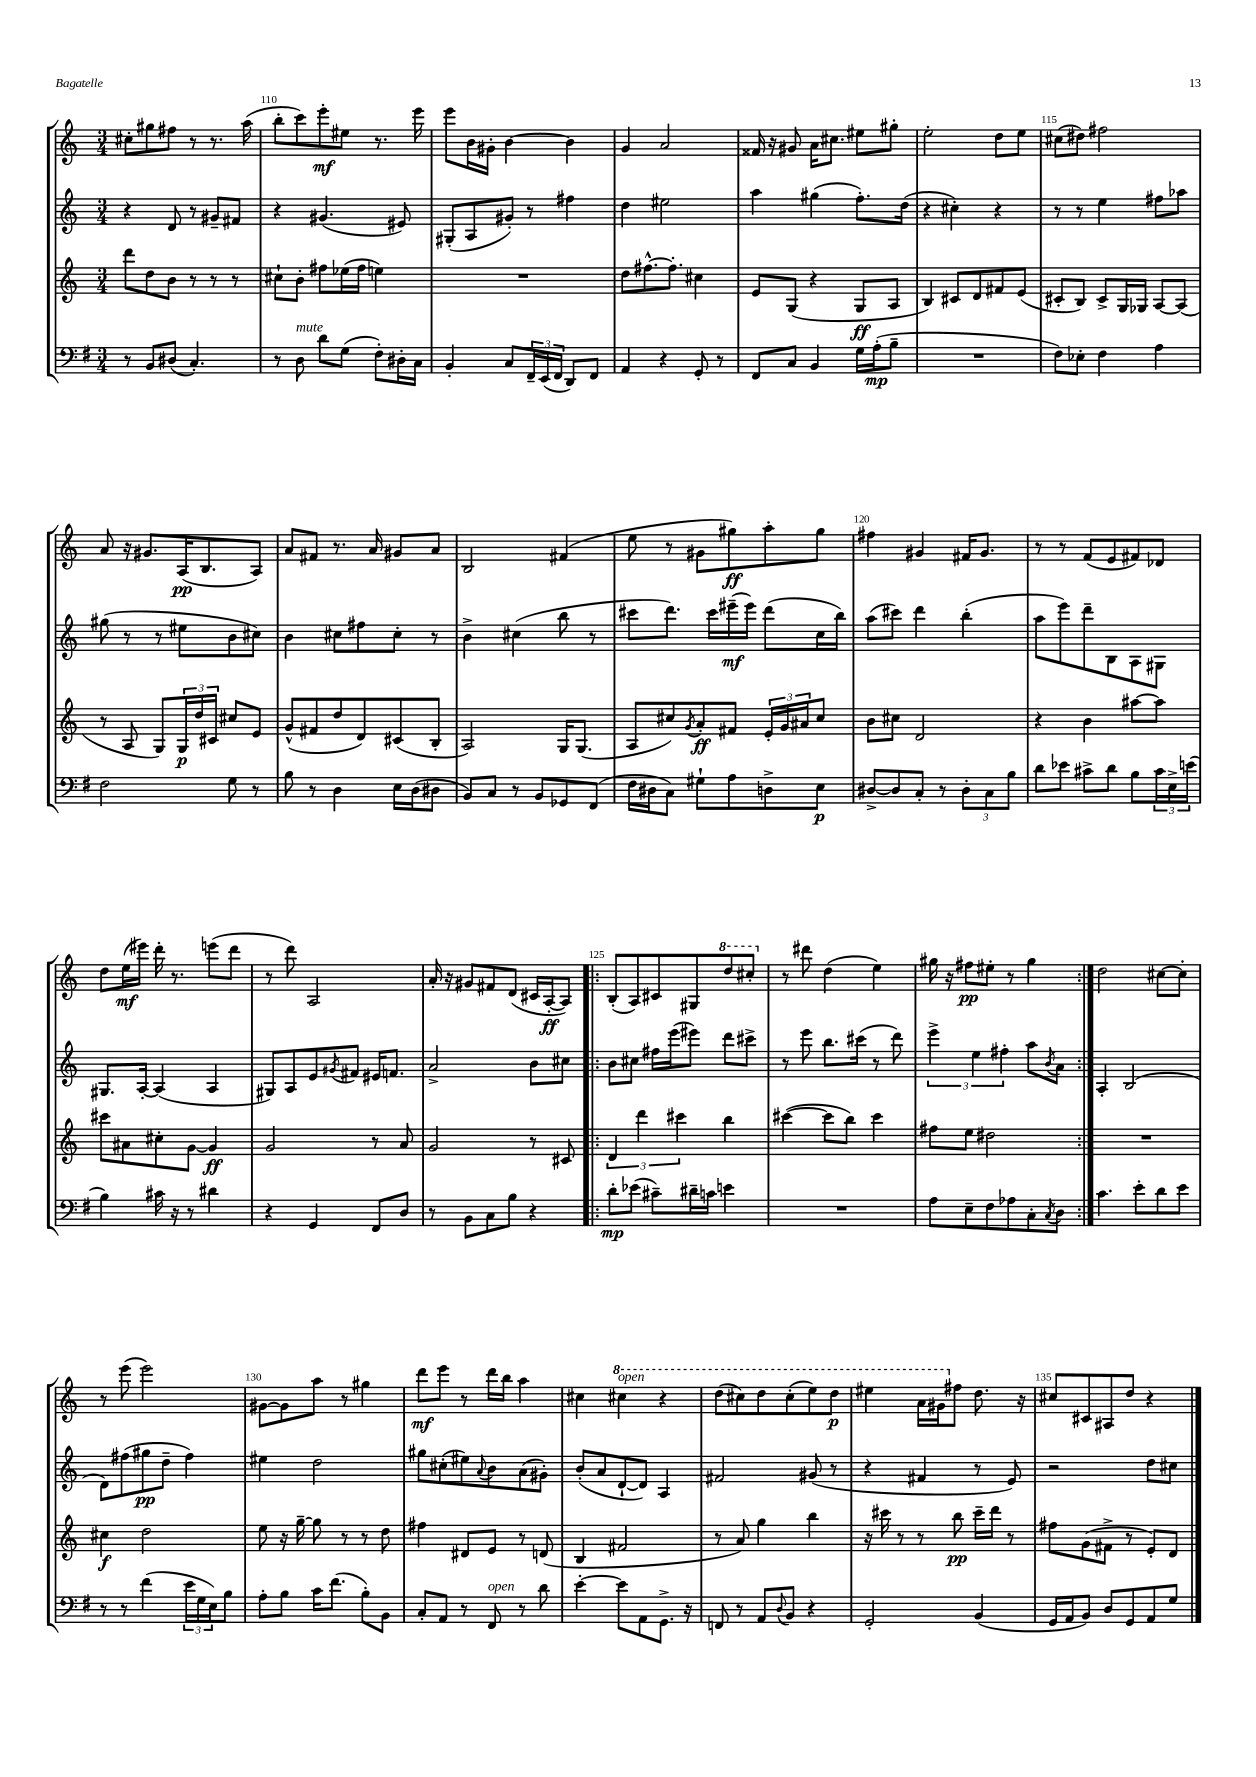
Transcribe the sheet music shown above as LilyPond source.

<<
\new StaffGroup <<
\new Staff = "s0" {
    \clef treble \key c \major \numericTimeSignature \time 3/4
    cis''8-. gis''8 fis''8 r8 r8. a''16( |
    b''8-. c'''8) e'''8-.\mf eis''8 r8. e'''16 |
    e'''8 b'16 gis'16-. b'4~ b'4 |
    g'4 a'2 |
    fisis'16 r16 gis'8 a'16 cis''8. eis''8 gis''8-. |
    e''2-. d''8 e''8 |
    cis''8( dis''8) fis''2 |
    a'8 r16 gis'8. a16\pp( b8. a8) |
    a'8 fis'8 r8. a'16 gis'8 a'8 |
    b2 fis'4( |
    e''8 r8 gis'8 gis''8\ff) a''8-. gis''8 |
    fis''4 gis'4 fis'16 gis'8. |
    r8 r8 f'8( e'8 fis'8) des'8 |
    d''8 e''16\mf( eis'''16) d'''16-. r8. e'''8( d'''8 |
    r8 d'''8) a2 |
    a'16-. r16 gis'8 fis'8 d'8( cis'16 a16~-.\ff a8) |
    \repeat volta 2 { b8-.( a8) cis'8 gis8 \ottava #1 d'''8 cis'''8-. \ottava #0 |
    r8 dis'''8 d''4( e''4) |
    gis''16 r16 fis''8\pp eis''8-. r8 gis''4 | }
    d''2 cis''8~ cis''8-. |
    r8 e'''8( e'''2) |
    gis'8~ gis'8 a''8 r8 gis''4 |
    d'''8\mf e'''8 r8 d'''16 b''16 a''4 |
    cis''4 \ottava #1 cis'''4^\markup { \italic "open" } r4 |
    d'''8( cis'''8) d'''8 cis'''8-.( e'''8) d'''8\p |
    eis'''4 a''16 gis''16 \ottava #0 fis''8 d''8. r16 |
    cis''8 cis'8 ais8 d''8 r4 \bar "|." |
}
\new Staff = "s1" {
    \clef treble \key c \major \numericTimeSignature \time 3/4
    r4 d'8 r8 gis'8-- fis'8 |
    r4 gis'4.( eis'8) |
    gis8-.( a8 gis'8-.) r8 fis''4 |
    d''4 eis''2 |
    a''4 gis''4( f''8.-.) d''16( |
    r4 cis''4-.) r4 |
    r8 r8 e''4 fis''8 aes''8 |
    gis''8( r8 r8 eis''8 b'8 cis''8) |
    b'4 cis''8 fis''8 cis''8-. r8 |
    b'4-> cis''4( b''8 r8 |
    cis'''8 d'''8.) cis'''16 eis'''16--\mf( eis'''16) d'''8( c''16 b''16) |
    a''8( cis'''8) d'''4 b''4-.( |
    a''8 e'''8) d'''8-- b8 a8 gis8 |
    gis8. a16~-. a4( a4 |
    gis8) a8 e'8 \acciaccatura { gis'8 } fis'8 eis'16 f'8. |
    a'2-> b'8 cis''8 |
    \repeat volta 2 { b'8 cis''8 fis''16 e'''16( eis'''8) d'''8 cis'''8-> |
    r8 e'''8 b''8. cis'''16( r8 d'''8) |
    \tuplet 3/2 { e'''4-> e''4 fis''4-. } a''8 \acciaccatura { b'8 } a'8 | }
    a4-. b2( |
    d'8) fis''8( gis''8\pp d''8-- fis''4) |
    eis''4 d''2 |
    gis''8 cis''8-.( eis''8) \appoggiatura { a'8 } b'8 a'8( gis'8-.) |
    b'8-.( a'8 d'8~-! d'8) a4 |
    fis'2 gis'8( r8 |
    r4 fis'4 r8 e'8) |
    r2 d''8 cis''8 \bar "|." |
}
\new Staff = "s2" {
    \clef treble \key c \major \numericTimeSignature \time 3/4
    d'''8 d''8 b'8 r8 r8 r8 |
    cis''8-! b'8-. fis''8 ees''16( fis''16 e''4) |
    R2. |
    d''8 fis''8.~-^ fis''8.-. cis''4 |
    e'8 g8( r4 g8\ff a8 |
    b4) cis'8 d'8 fis'8 e'8( |
    cis'8-. b8) cis'8-> g16 ges16 a8~ a8( |
    r8 a8 g8) \tuplet 3/2 { g16\p d''16 cis'16 } cis''8 e'8 |
    g'8-^( fis'8 d''8 d'8) cis'8( b8-. |
    a2) g16 g8.( |
    a8 cis''8) \acciaccatura { g'8 } a'8-.\ff fis'8 \tuplet 3/2 { e'16-. g'16 ais'16 } cis''8 |
    b'8 cis''8 d'2 |
    r4 b'4 ais''8~ ais''8 |
    cis'''8 ais'8 cis''8-. g'8~ g'4\ff |
    g'2 r8 a'8 |
    g'2 r8 cis'8 |
    \repeat volta 2 { \tuplet 3/2 { d'4 d'''4 cis'''4 } b''4 |
    cis'''4~( cis'''8 b''8) cis'''4 |
    fis''8 e''8 dis''2 | }
    R2. |
    cis''4\f d''2 |
    e''8 r16 g''16~-- g''8 r8 r8 d''8 |
    fis''4 dis'8 e'8 r8 d'8( |
    b4 fis'2 |
    r8 a'8) g''4 b''4 |
    r16 cis'''16 r8 r8 b''8\pp cis'''16-- d'''16 r8 |
    fis''8 g'8( fis'8-> r8 e'8-.) d'8 \bar "|." |
}
\new Staff = "s3" {
    \clef bass \key g \major \numericTimeSignature \time 3/4
    r8 b,8 dis8( c4.-.) |
    r8 d8^\markup { \italic "mute" } d'8 g8( fis8-.) dis16-. c16 |
    b,4-. c8 \tuplet 3/2 { fis,16-- e,16( fis,16 } d,8) fis,8 |
    a,4 r4 g,8-. r8 |
    fis,8 c8 b,4 g16 a16-.\mp( b8-- |
    R2. |
    fis8) ees8-. fis4 a4 |
    fis2 g8 r8 |
    b8 r8 d4 e16 d16( dis8 |
    b,8) c8 r8 b,8 ges,8 fis,8( |
    fis16 dis16 c8) gis8-! a8 d8-> e8\p |
    dis8~-> dis8 c8-. r8 \tuplet 3/2 { dis8-. c8 b8 } |
    d'8 ees'8 cis'8-> d'8 b8 \tuplet 3/2 { cis'16 e16-> e'16( } |
    b4) cis'16 r16 r8 dis'4 |
    r4 g,4 fis,8 d8 |
    r8 b,8 c8 b8 r4 |
    \repeat volta 2 { d'8-.\mp ees'8( cis'8--) dis'16-- c'16 e'4 |
    R2. |
    a8 e8-- fis8 aes8 c8-. \acciaccatura { c8 } d8 | }
    c'4. e'8-. d'8 e'8 |
    r8 r8 fis'4( \tuplet 3/2 { e'16 g16 e16) } b8 |
    a8-. b8 c'16 fis'8.( b8-.) b,8 |
    c8-. a,8 r8 fis,8^\markup { \italic "open" } r8 d'8 |
    e'4~-. e'8 a,8 g,8.-> r16 |
    f,8 r8 a,8 \appoggiatura { d8 } b,8 r4 |
    g,2-. b,4( |
    g,16 a,16 b,8) d8 g,8 a,8 g8 \bar "|." |
}
>>
>>
\layout { \context { \Score currentBarNumber = #109 \override BarNumber.break-visibility = ##(#f #t #t) barNumberVisibility = #(every-nth-bar-number-visible 5) } }
